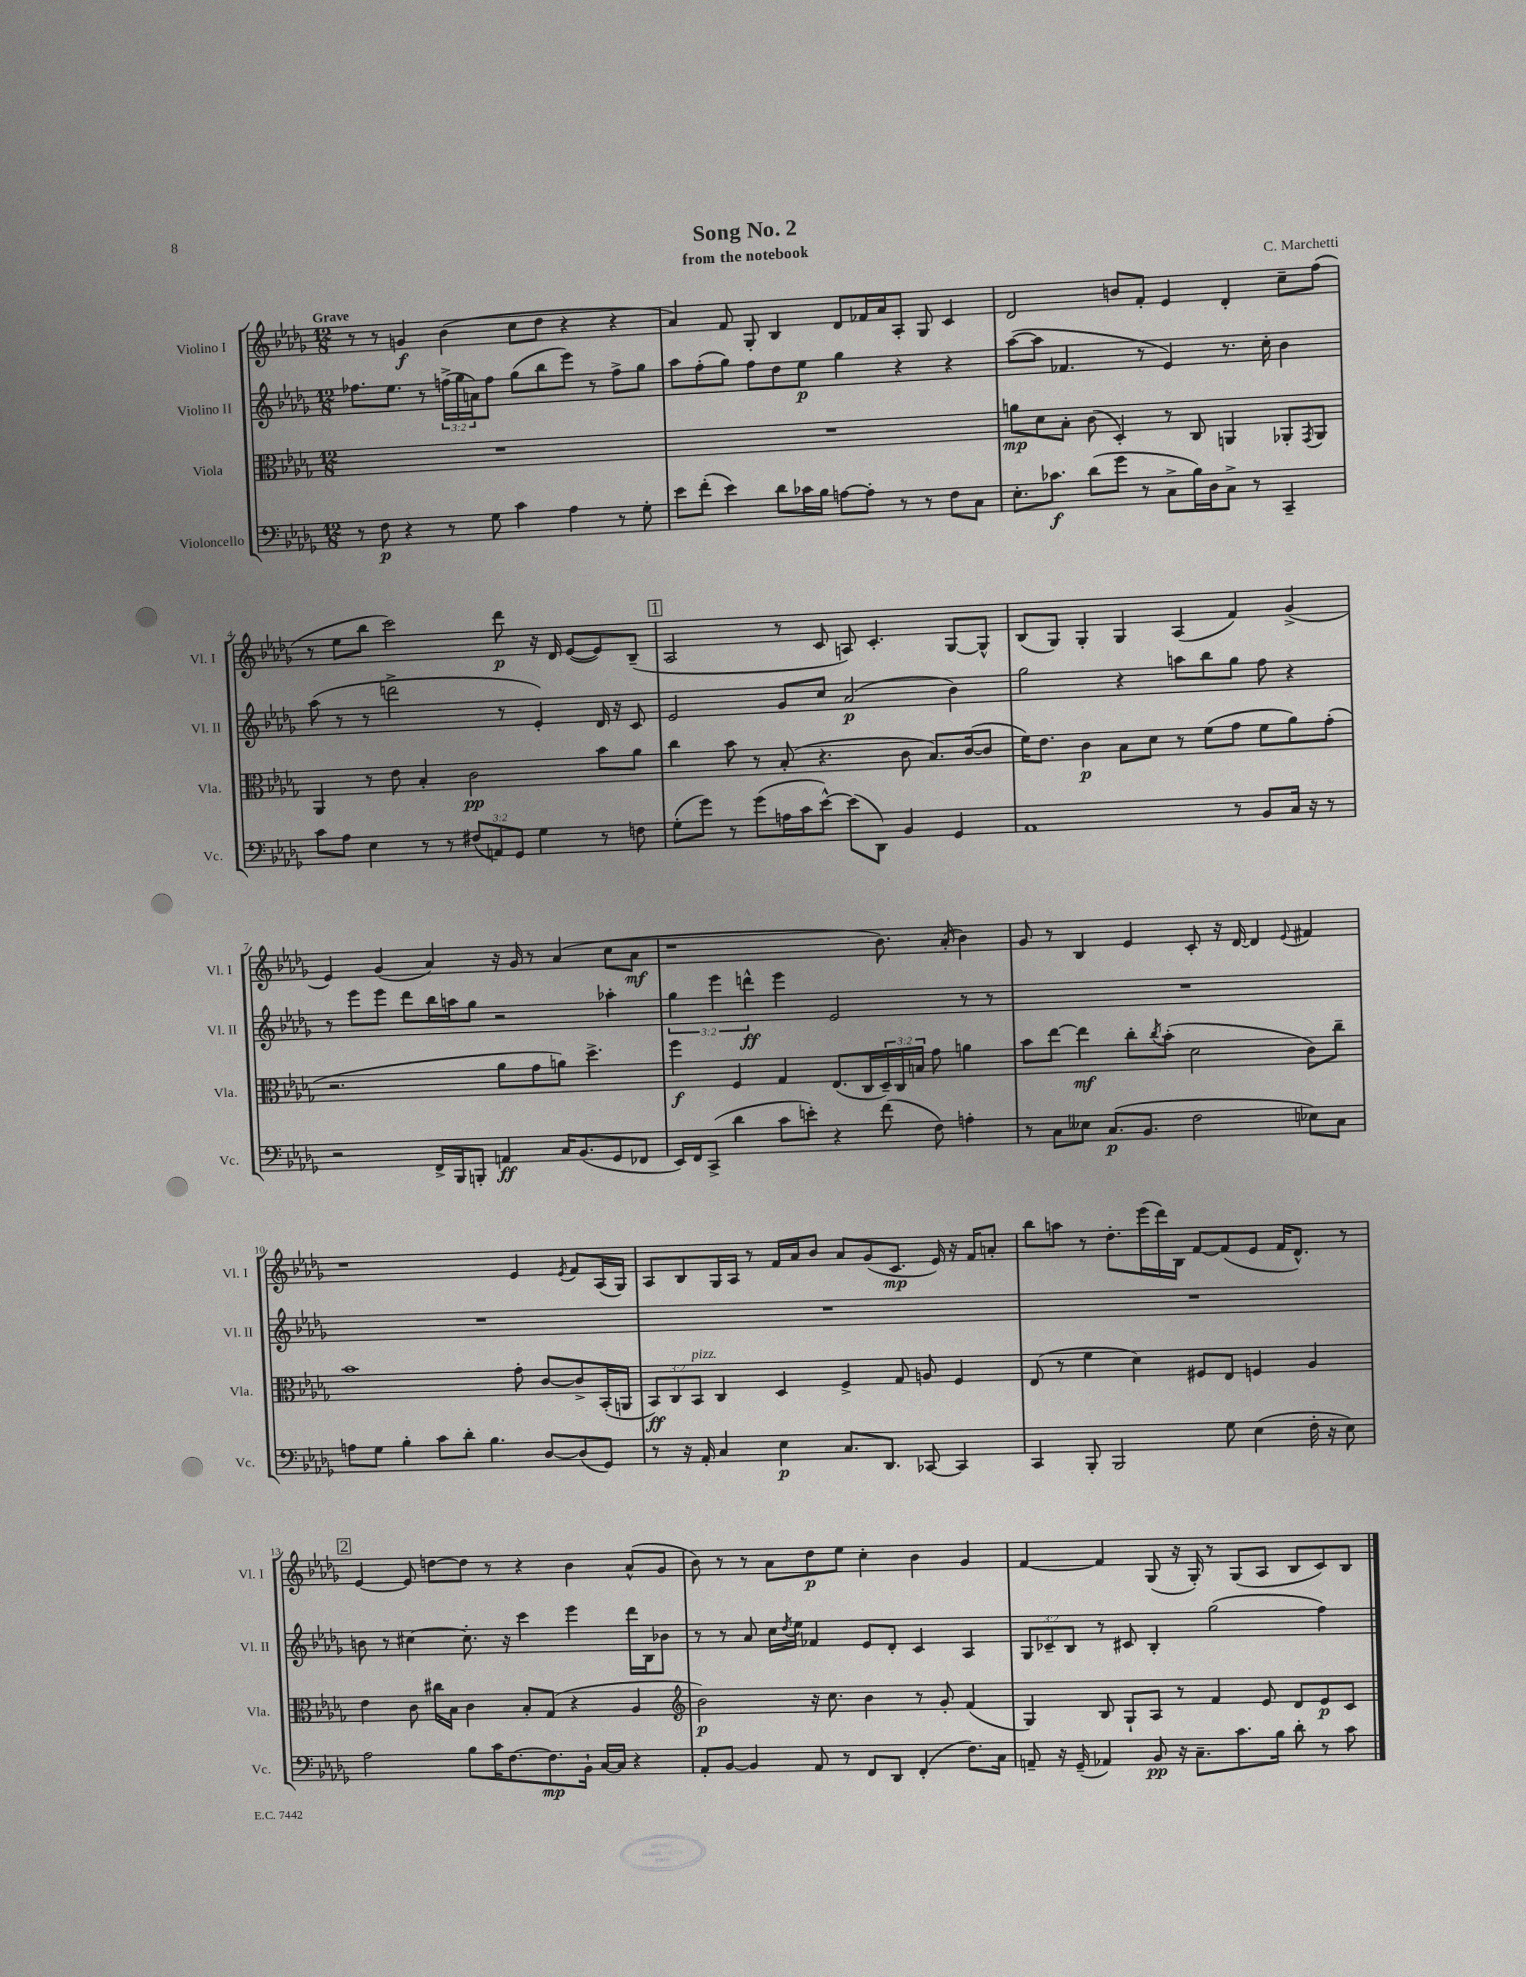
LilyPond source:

\header { title = "Song No. 2" composer = "C. Marchetti" subtitle = "from the notebook" }
<<
\new StaffGroup <<
\new Staff = "s0" \with { instrumentName = "Violino I" shortInstrumentName = "Vl. I" } {
    \clef treble \key des \major \numericTimeSignature \time 12/8 \tempo "Grave"
    r8 r8 g'4\f bes'4( c''8 des''8 r4 r4 |
    aes'4) f'8 ges8-. bes4 des'8 fes'16 aes'16 aes8-. ges8 c'4 |
    des'2 b'8 f'8-. ees'4 des'4-. c''8-- f''8( |
    r8 ees''8 bes''8 c'''2) des'''8\p r16 des'16 ees'8~( ees'8) bes8--( |
    \mark \markup { \box "1" } aes2 r8 c'8 a8) c'4.-. ges8~ ges8-^ |
    bes8( ges8) ges4-. ges4 aes4( f'4) ges'4->( |
    ees'4) ges'4( aes'4) r16 ges'16 r8 aes'4( c''8 aes'8\mf |
    r1 bes'8.) aes'16-.( bes'4) |
    ges'8 r8 bes4 ees'4 c'8-. r16 des'16~ des'4 \appoggiatura { ees'8 } fis'4 |
    r1 ees'4 \acciaccatura { ees'8 } f'8 aes16( ges16) |
    aes8 bes8 ges16 aes16 r8 f'16 aes'16 bes'8 aes'8 ges'8( c'8.\mp ees'16) r16 f'16 a'8-. |
    bes''8 a''8 r8 des''8.-. ees'''16( des'''16) bes16 f'8~ f'8( ees'8 f'16 des'8.-^) r8 |
    \mark \markup { \box "2" } ees'4~ ees'8 d''8~ d''8 r8 r4 bes'4 aes'8-^( ges'8 |
    bes'8) r8 r8 aes'8 des''8\p ees''8 c''4-. bes'4 ges'4 |
    f'4~ f'4 ges8( r16 ges16-.) r8 ges8( aes8 bes8 c'8) bes8 \bar "|." |
}
\new Staff = "s1" \with { instrumentName = "Violino II" shortInstrumentName = "Vl. II" } {
    \clef treble \key des \major \numericTimeSignature \time 12/8 \override Staff.TupletNumber.text = #tuplet-number::calc-fraction-text
    fes''8. ees''8. r8 \tuplet 3/2 { f''16->( ges''16 a'16) } f''8 ges''8( bes''8 ees'''8) r8 f''8-> ges''8 |
    aes''8 f''8-.( ges''8) f''8 des''8 ees''8\p ges''4 r4 r4 |
    aes''8~( aes''8 fes'4. r8 ees'4) r8. c''16-. bes'4 |
    aes''8( r8 r8 d'''2-> r8 ees'4-.) des'16 r16 c'8 |
    \mark \markup { \box "1" } ees'2 ges'8 c''8 aes'2\p( bes'4) |
    ges''2 r4 a''8 bes''8 ges''8 f''8 r4 |
    r8 ees'''8 ees'''8 des'''8 bes''16 a''16 ges''8 r2 aes''4-. |
    \tuplet 3/2 { ges''4 ees'''4 d'''4-^\ff } ees'''4 ees'2 r8 r8 |
    R1. |
    R1. |
    R1. |
    R1. |
    \mark \markup { \box "2" } b'8 r8 cis''4~ cis''8.-. r16 c'''4 ees'''4 des'''16 bes16 bes'8 |
    r8 r8 aes'8 c''16 \acciaccatura { des''8 } ees''16 fes'4 ees'8 des'8-. c'4 aes4 |
    \tuplet 3/2 { ges8 ces'8-- bes8 } r8 cis'8 bes4-. ges''2( f''4) \bar "|." |
}
\new Staff = "s2" \with { instrumentName = "Viola" shortInstrumentName = "Vla." } {
    \clef alto \key des \major \numericTimeSignature \time 12/8 \override Staff.TupletNumber.text = #tuplet-number::calc-fraction-text
    R1. |
    R1. |
    a'8\mp des'8 bes8-. c'8( des4-.) r8 c8 a,4 aes,8-. \acciaccatura { ges,8 } aes,8 |
    aes,4 r8 ees'8 bes4-. c'2\pp bes'8 aes'8 |
    \mark \markup { \box "1" } c''4 bes'8 r8 bes8-.( r4. c'8 bes8.) c'16~( c'8 |
    f'16) ees'8. c'4\p bes8 des'8 r8 f'8( ges'8 f'8 aes'8) ges'8-.( |
    r2. aes'8 ges'8 a'8) des''4.-> |
    f''4\f f4 ges4 ees8.( c16 \tuplet 3/2 { des16--) c16 b16 } ges'8 a'4 |
    bes'8 ees''8~ ees''4\mf c''8-. \acciaccatura { c''8 } bes'8-.( des'2 c'8) c''8-- |
    bes'1 ges'8-. c'8~ c'8-> bes,16-.( a,16 |
    \tuplet 3/2 { bes,8\ff) c8 bes,8^\markup { \italic "pizz." } } c4 des4 f4-> ges8 a8 f4 |
    ees8( r8 f'4 des'4) fis8 ees8 f4 aes4 |
    \mark \markup { \box "2" } ees'4 c'8 cis''16 bes16 c'4 bes8-. ges8( r4 aes4 |
    \clef treble bes'2\p) r16 c''8. bes'4 r8 ges'8-. f'4( |
    ges4) bes8 ges8-! aes8 r8 f'4 ees'8 des'8 ees'8\p c'8 \bar "|." |
}
\new Staff = "s3" \with { instrumentName = "Violoncello" shortInstrumentName = "Vc." } {
    \clef bass \key des \major \numericTimeSignature \time 12/8 \override Staff.TupletNumber.text = #tuplet-number::calc-fraction-text
    r8 f8\p r4 r8 ges8 c'4 aes4 r8 ges8-. |
    ees'8 f'8-.( ees'4) des'8 ces'16 bes16 a8~ a8-. r8 r8 f8 c8 |
    ees8.-. ces'8.\f des'8( ges'8 r8 c8-> bes16) des16 c8-> r8 c,4-- |
    c'8 aes8 ees4 r8 r8 \tuplet 3/2 { fis8( a,8) ges,8 } ges4 r8 f8 |
    \mark \markup { \box "1" } ges8-.( ges'8) r8 ges'8( a16 c'16 ees'8~-^) ees'8( des,8) bes,4 ges,4 |
    aes,1 r8 bes,8 c16 r16 r8 |
    r2 f,16-> bes,,16 b,,8-. a,4\ff c16 bes,8.( ges,8 fes,8 |
    ees,16) f,16 c,8->( des'4 c'8 e'8-.) r4 f'8( f8) a4-. |
    r8 c8 eeses8 c8.\p( bes,8. f2 ees8) c8 |
    a8 ges8 bes4-. c'8 des'8-. bes4. des8~ des8( ges,8) |
    r8 r16 aes,16-. c4 ees4\p c8. des,8. ces,8~ ces,4 |
    c,4 bes,,8-. bes,,2 ges8 ees4( f16-. r16 ees8) |
    \mark \markup { \box "2" } aes2 bes8 c'16 f8.~ f8.\mp bes,16-! c16~ c16 r4 |
    aes,8-. bes,8~ bes,4 aes,8 r8 f,8 des,8 f,4-.( f8.) c16 |
    a,8-- r16 ges,16--( aes,4) bes,8\pp r16 c8.-- c'8. bes16 des'8-. r8 c'8 \bar "|." |
}
>>
>>
